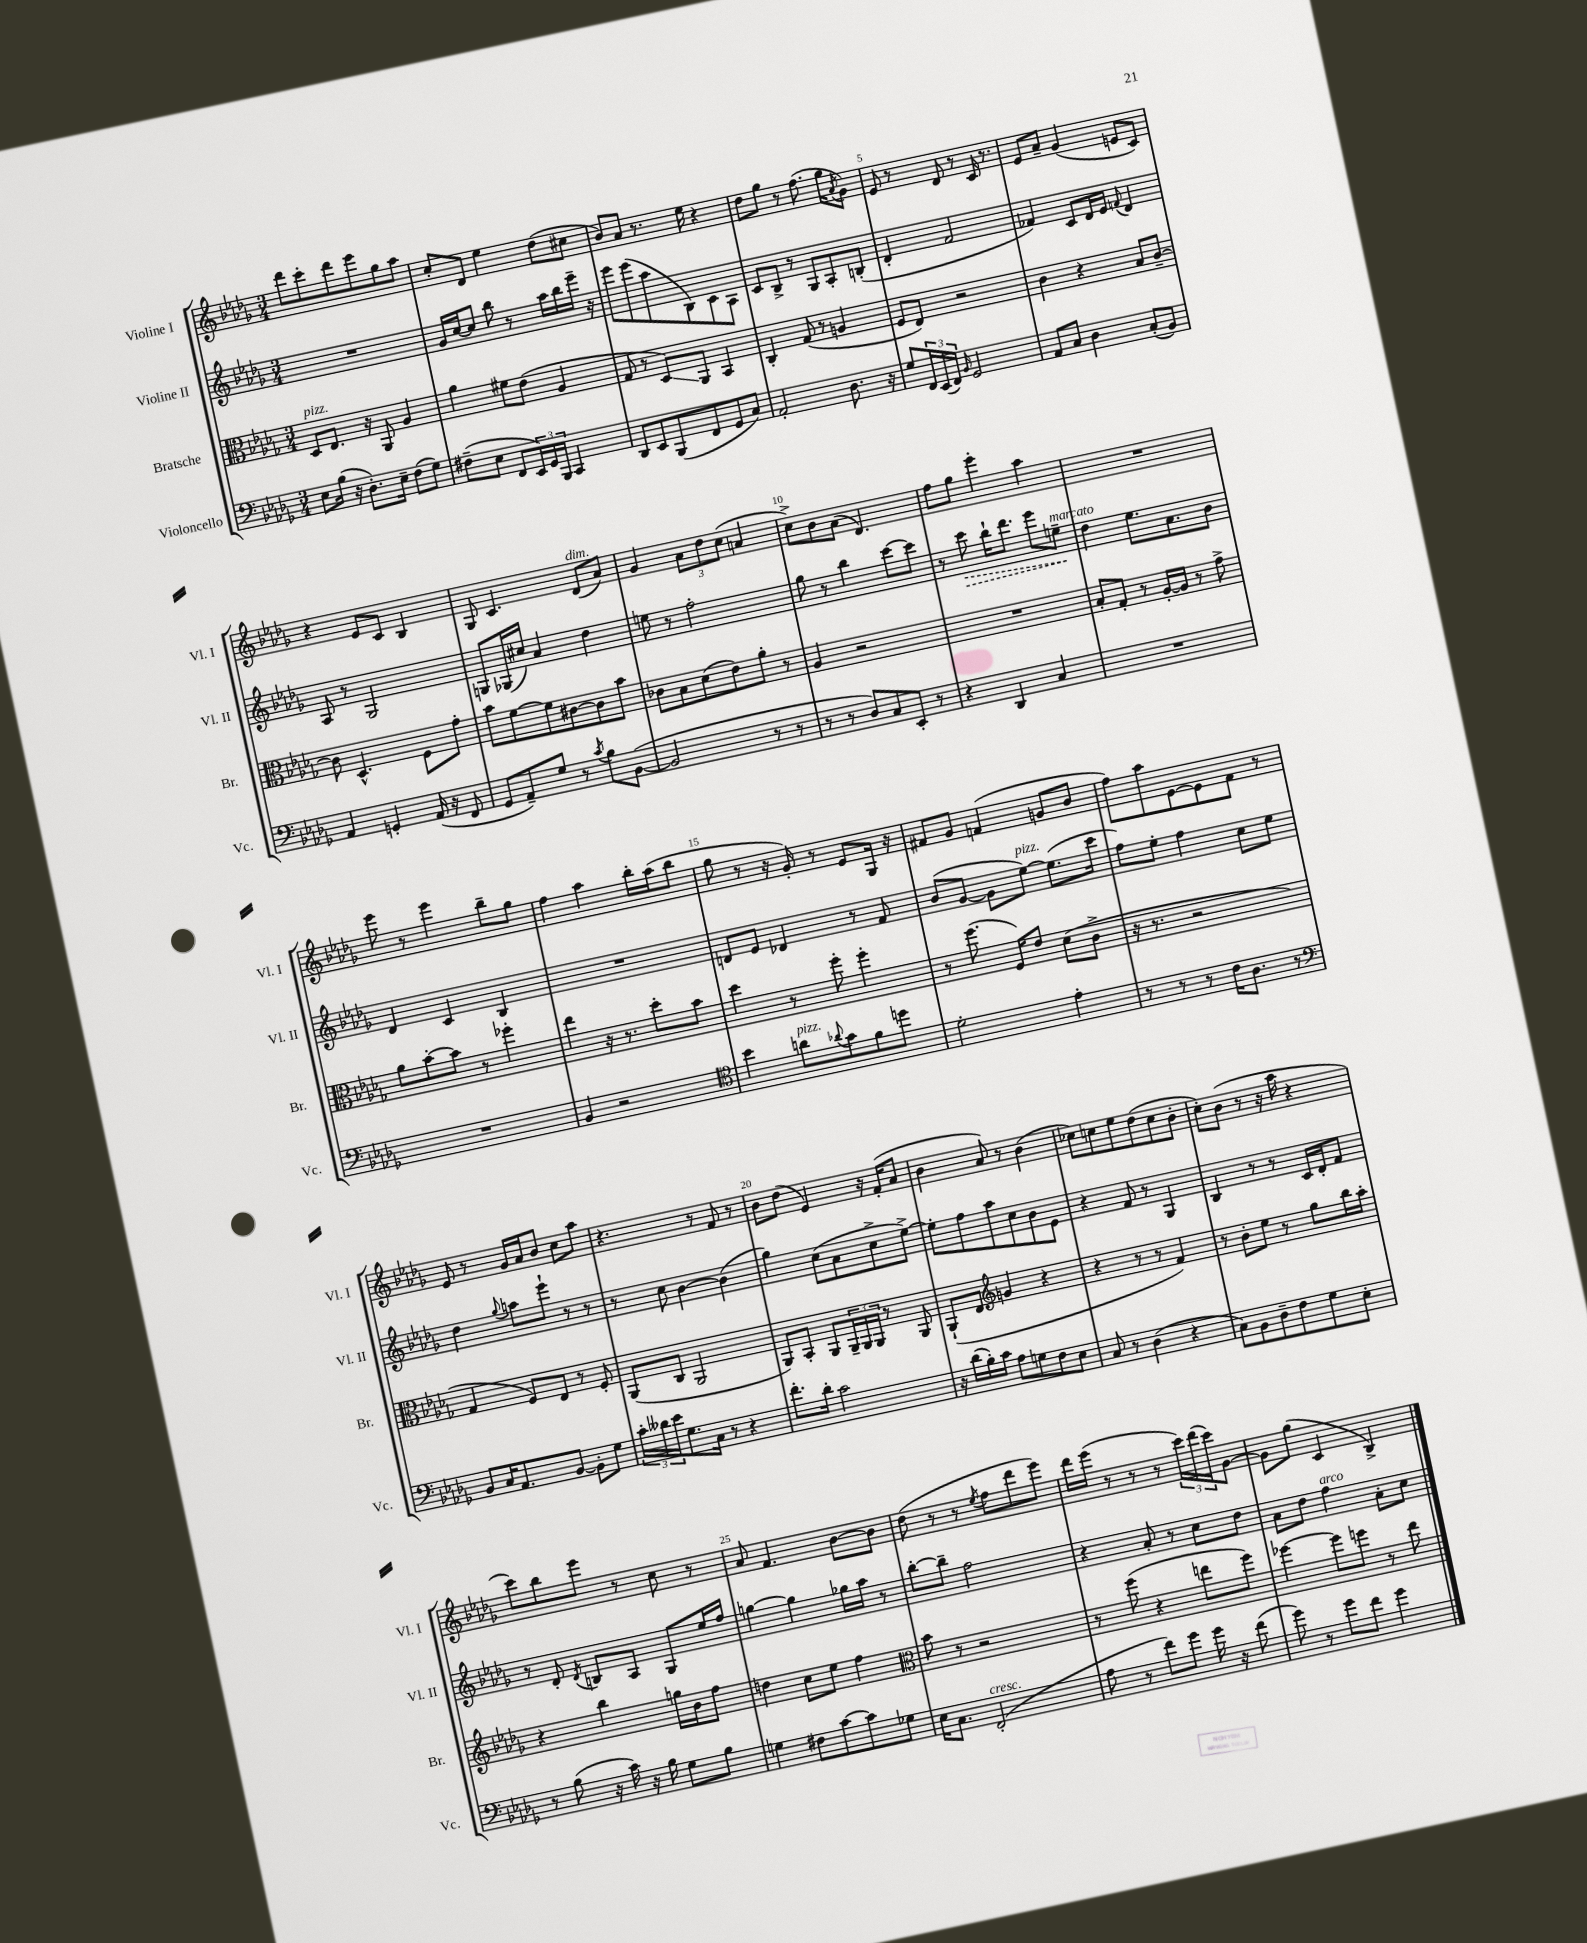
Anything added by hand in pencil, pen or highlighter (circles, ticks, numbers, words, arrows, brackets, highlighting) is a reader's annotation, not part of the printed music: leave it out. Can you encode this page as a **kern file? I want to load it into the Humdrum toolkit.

**kern	**kern	**kern	**kern
*staff4	*staff3	*staff2	*staff1
*clefF4	*clefC3	*clefG2	*clefG2
*k[b-e-a-d-g-]	*k[b-e-a-d-g-]	*k[b-e-a-d-g-]	*k[b-e-a-d-g-]
*M3/4	*M3/4	*M3/4	*M3/4
8E-	8D-	2.r	8ddd-
(16B-	8.E-	.	8ccc'
16r	.	.	.
8.D-')	.	.	8ddd-
.	16r	.	.
.	8AA-	.	8eee-
16E-~	.	.	.
(8F	4A-	.	8gg-
8G-)	.	.	8aa-
=	=	=	=
(8F#~	4a-	16g-	8cc'
.	.	[16cc	.
8E-	.	8cc]	8d-
8FF	8f#	8bb-	4ee-
24EE-)	(8e-	8r	.
24GG-	.	.	.
24BBB-	.	.	.
4CC	4A-	16aa-	(8dd-
.	.	16bb-	.
.	.	16eee-~	8cc#
.	.	16r	.
=	=	=	=
8DD-	8G-	8eee-	8b-)
8EE-	8r	(8eee-	8a-
(8BBB-	8D-)	8aa-	8.r
8FF	8AA-	8B-)	.
.	.	.	16ee-
8GG-	4BB-	8c	4r
8C)	.	8A-	.
=	=	=	=
2AA-'	4C'	8c	8dd-
.	.	8B-^	8gg-
.	(8G-	8r	8r
.	8r	8G-	(8.ff
8.D-	4A	8A-'	.
.	.	.	16gg-
.	.	.	8qa-
.	.	(8B'	8g-)
16r	.	.	.
=	=	=	=
8G-	8F	4d-'	8e-
24FF	8E-)	.	8r
(24EE-	.	.	.
24FF)	.	.	.
16qqBB-	.	.	.
2GG-	2r	2f	8d-
.	.	.	8r
.	.	.	16c
.	.	.	8.r
=	=	=	=
8AA-	4c	4f-)	8e-
8C	.	.	8a-~
4D-	4r	8c	(4g-
.	.	16d-	.
.	.	16e-	.
.	.	8qqf	.
(8C'	8B-	4d-	8e
8BB-)	[8c~	.	8c)
=	=	=	=
4AA-	8c]	8A-	4r
.	4.D-^^	8r	.
4GG'	.	2G-	8e-
.	.	.	8c
(16AA-	8F	.	4B-
16r	.	.	.
8FF	8g-'	.	.
=	=	=	=
8GG-	8b-	8G	8G-
8AA-~)	[8f	(16G-	4.c
.	.	16cc#)	.
8G-	8f]	4a-	.
8r	[8c#	.	.
8qc	.	.	.
8B-	8c#]	4dd-	(8d-
([8BB-	8b-	.	8a-)
=	=	=	=
2BB-]	8c-	8ee	4g-
.	8B-	8r	.
.	(8d-	2ff'	12a-
.	.	.	12dd-
.	8e-)	.	.
.	.	.	(12cc
8r	8a-'	.	4a
8r	8r	.	.
=	=	=	=
8r	4A-	8gg-	8cc^)
8r	.	8r	8b-
8D-)	2r	4bb-	(8a-
8C	.	.	4.d-)
8EE-'	.	[8ccc	.
8r	.	8ccc]	.
=	=	=	=
4r	2.r	8r	8ff
.	.	8ccc	8gg-
4DD-	.	16bb-`	4eee-'
.	.	8.ddd-	.
4C	.	8eee-	4aa-
.	.	8ee~	.
=	=	=	=
2.r	8B-'	4dd-	2.r
.	8G-'	.	.
.	8r	8.ee-	.
.	[16A-'	.	.
.	16A-]	8.a-	.
.	8r	.	.
.	8g-^	8b-	.
=	=	=	=
2.r	8a-	4d-	8eee-
.	[8b-'	.	8r
.	8b-]	4c	4eee-
.	8r	.	.
.	4ff-'	4B-	8bb-~
.	.	.	8gg-
=	=	=	=
4BB-	4ee-	2.r	4ff
2r	16r	.	4aa-
.	8.r	.	.
.	8dd-'	.	16bb-'
.	.	.	(16aa-
.	8b-	.	8bb-
=	=	=	=
*clefC4	*	*	*
4b-	4dd-	8d	8gg-
.	.	8e-	8r
8a	8r	4d-	16r
.	.	.	16g-')
8qqa-	.	.	.
8g-	8ff'	.	8r
8f	4ff'	8r	8e-
8dd	.	8f	16G-
.	.	.	16r
=	=	=	=
2d-'	8r	(8b-	8f#
.	(8.ff	[8g-	8g-
.	.	8g-]	(4f
.	16F)	.	.
.	8e-	[8ee-)	.
4e-'	(8d-	(8.ee-]	8g
.	8c^	.	8b-
.	.	16ccc	.
=	=	=	=
8r	16r	8ff)	8ff)
.	8.r	.	.
8r	.	8ee-'	8aa-
8r	2r	4ff	[8e-
16c	.	.	8e-]
8.A-	.	.	.
.	.	8cc	8f
8r	.	8ee-	8r
=	=	=	=
*clefF4	*	*	*
8BB-	4G-	4dd-	8e-
16C	.	.	8r
8.AA-	.	.	.
.	.	8qqgg-	.
.	8F)	8aa	16g-
.	.	.	16a-
[8BB-	8E-	8eee-`	8b-
8BB-']	8r	8r	8cc
8G-	8F'	8r	8aa-
=	=	=	=
24c'	(8AA-	8r	4.r
24d--	.	.	.
24e-	.	.	.
8.G-	8C	8cc	.
.	2AA-	[4b-	.
16C	.	.	.
8r	.	.	8r
4r	.	(4b-]	8f
.	.	.	8r
=	=	=	=
8.f'	8AA-)	4gg-)	8b-
.	8BB-'	.	(8dd-
16d-'	.	.	.
2c	8AA-	(8cc	4e-)
.	24AA-~	8a-	.
.	24AA-	.	.
.	24AA-	.	.
.	8r	8cc^	16r
.	.	.	(16f'
.	8AA-	[8ee-^)	8a-
=	=	=	=
16r	(8AA-`	8ee-']	4b-
(16d-	.	.	.
16B-')	8E-	8ff	.
16c	.	.	.
*	*clefG2	*	*
8A-	4g	8aa-	8a-)
8G	.	8cc	8r
8F	4r	8b-	(4b-
8E-	.	8e-	.
=	=	=	=
8C	4r	4r	8cc-)
8r	.	.	8cc
(4D-	8r	8f	8ee-
.	8r	8r	(8dd-
4r	4f)	4G-	8cc
.	.	.	8b-'
=	=	=	=
8C)	8r	4B-	8cc')
8BB-	8b-'	.	(8b-
8D-~	8ee-	8r	8r
8F	8r	8r	16r
.	.	.	16aa-
8G-	8gg-	16c	4r
.	.	16d-'	.
8E-'	16bb-	8f	.
.	16aa-'	.	.
=	=	=	=
8r	4r	8r	8ccc)
(8B-	.	8d-'	8bb-
.	.	8qd-	.
16r	4bb-	8B	8eee-
16c)	.	.	.
16r	.	8A-	8r
16B-	.	.	.
8G-	16gg	8G-	8cc
.	16b-	.	.
8B-	8ff	16ee-	8r
.	.	16ff	.
=	=	=	=
4G	4dd	[4gg	8a-
.	.	.	4.f
8F#	8cc	4gg]	.
[8c	8ee-	.	.
8c]	4ff	16gg-	[8b-
.	.	16aa-	.
8G-	.	8r	8b-]
=	=	=	=
*	*clefC3	*	*
16E-	8b-	[8bb-'	(8dd-
8.C	.	.	.
.	8r	8bb-~]	8r
(2FF'	2r	2ff	8r
.	.	.	8qee-
.	.	.	8ff
.	.	.	8ddd-
.	.	.	8eee-)
=	=	=	=
8A-	8r	4r	16ddd-
.	.	.	(16eee-
8r	(8ff	.	8r
8f)	4r	8a-'	8r
8g-	.	8r	8r
16g-	8ee	8cc	24ccc)
.	.	.	(24ddd-
16r	.	.	.
.	.	.	24ccc)
(8f	8ff)	8dd-	[8g-
=	=	=	=
8g-)	[4ff-	8a-	8g-]
8r	.	8dd-	(8gg-
8g-	8ff-]	4ff	4c
8f	8ff	.	.
4g-	8r	8a-'	4B-^)
.	8ee-	8cc	.
==	==	==	==
*-	*-	*-	*-
